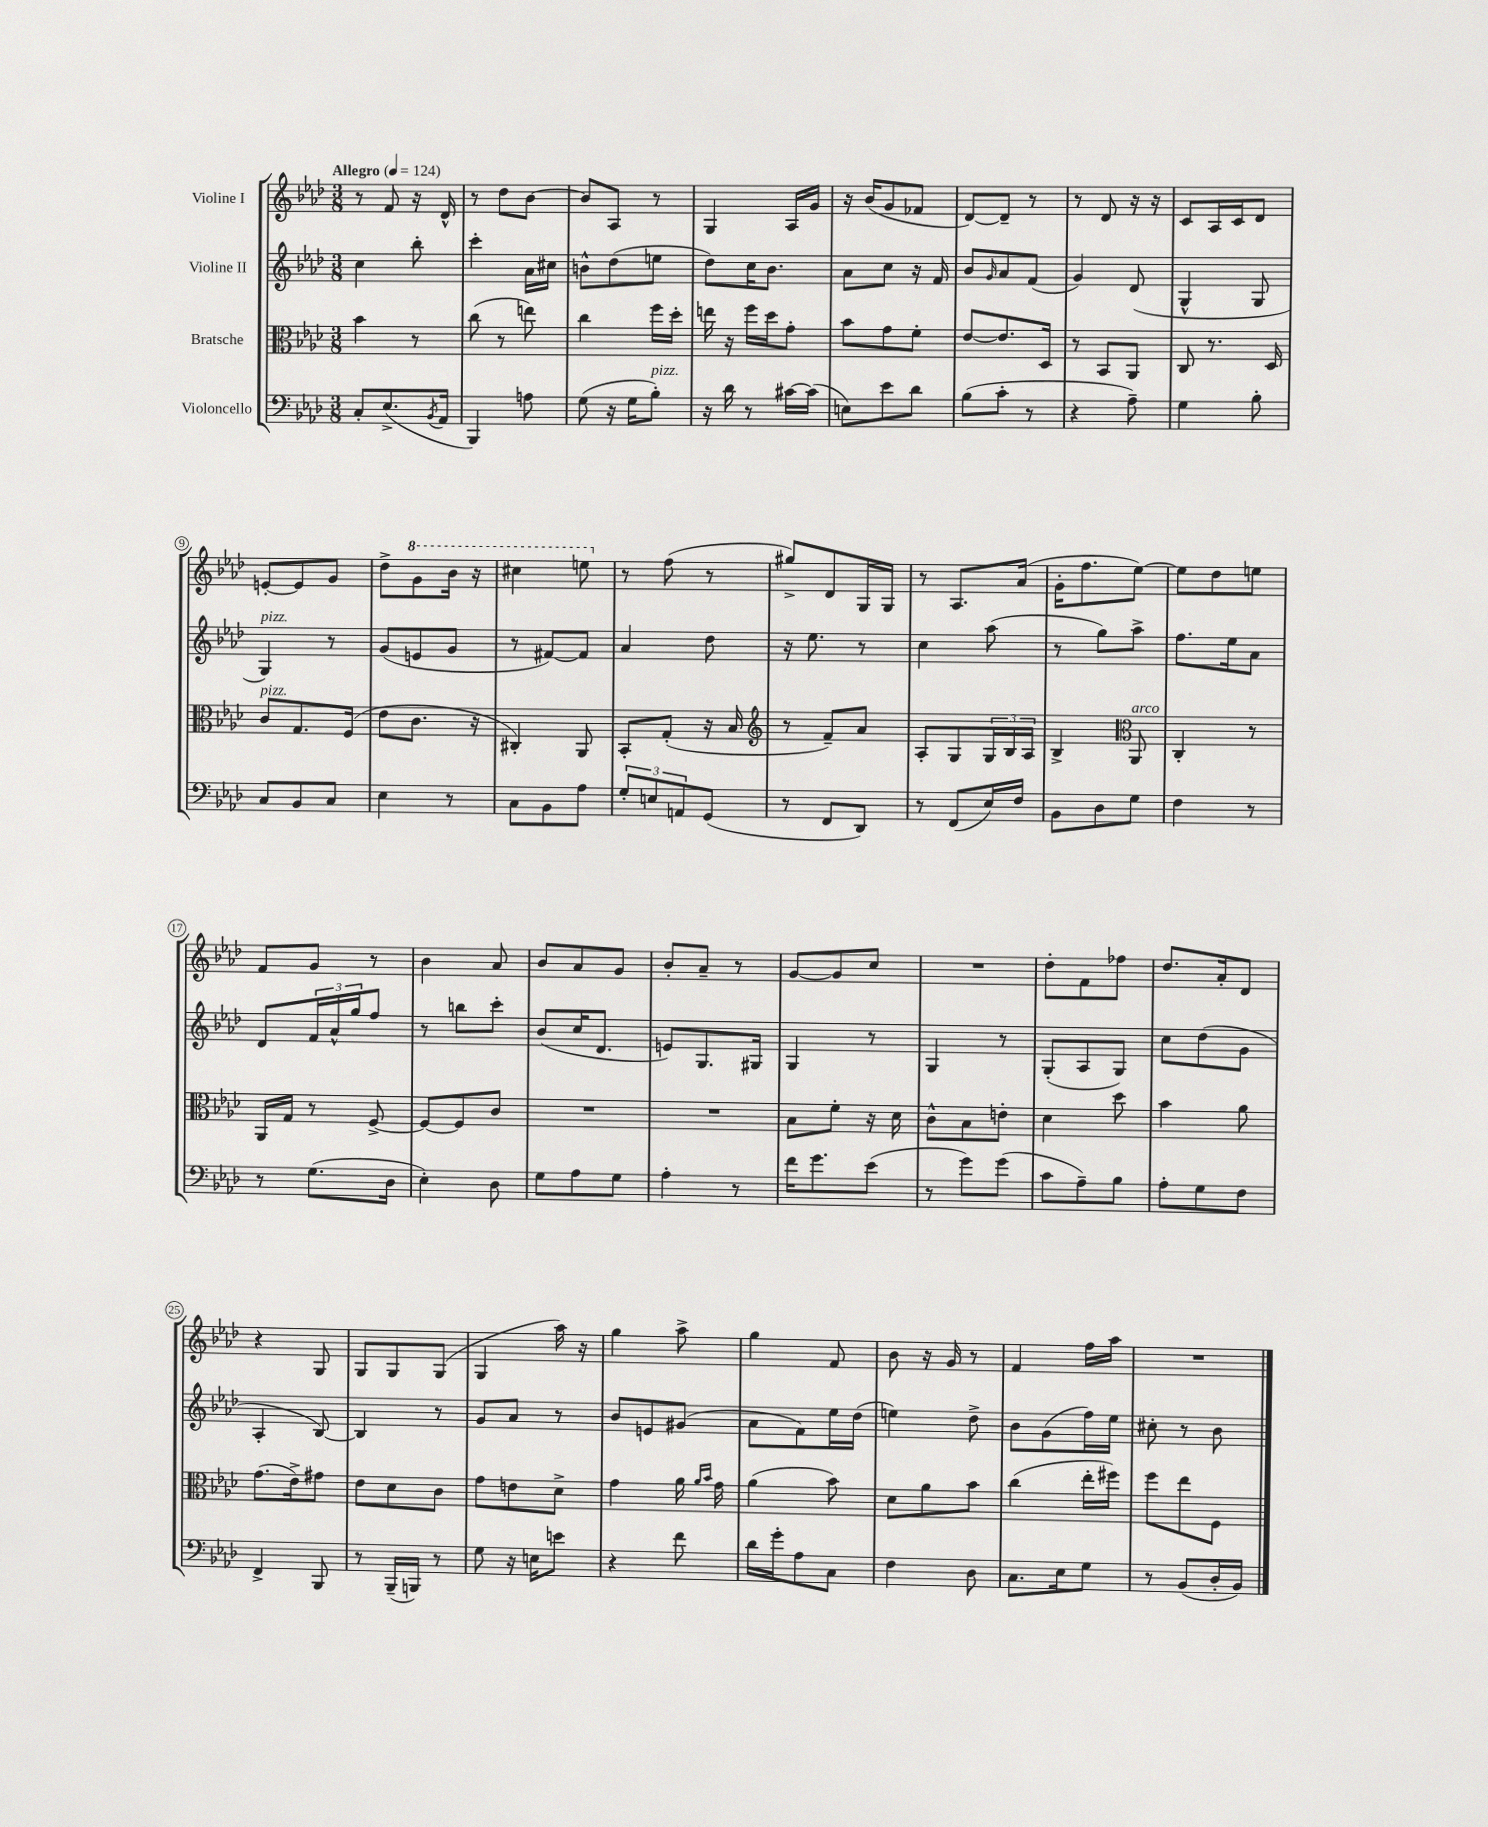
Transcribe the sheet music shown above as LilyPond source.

<<
\new StaffGroup <<
\new Staff = "s0" \with { instrumentName = "Violine I" } {
    \clef treble \key aes \major \numericTimeSignature \time 3/8 \tempo "Allegro" 4 = 124
    r8 f'8 r16 des'16-^ |
    r8 des''8 bes'8~ |
    bes'8 aes8 r8 |
    g4 aes16 g'16 |
    r16 bes'16( g'8 fes'8 |
    des'8~) des'8-- r8 |
    r8 des'8 r16 r16 |
    c'8 aes16 c'16 des'8 |
    e'8~-. e'8 g'8 |
    des''8-> \ottava #1 g''8 bes''16 r16 |
    cis'''4 e'''8 \ottava #0 |
    r8 f''8( r8 |
    gis''8->) des'8 g16 g16 |
    r8 aes8. aes'16( |
    g'16-. f''8. ees''8~) |
    ees''8 des''8 e''8 |
    f'8 g'8 r8 |
    bes'4 aes'8 |
    bes'8 aes'8 g'8 |
    bes'8-. aes'8-- r8 |
    g'8~ g'8 c''8 |
    R4. |
    des''8-. f'8 fes''8 |
    des''8. aes'16-. des'8 |
    r4 g8 |
    g8 g8 g8( |
    g4 aes''16) r16 |
    g''4 aes''8-> |
    g''4 f'8 |
    bes'8 r16 g'16 r8 |
    f'4 f''16 aes''16 |
    R4. \bar "|." |
}
\new Staff = "s1" \with { instrumentName = "Violine II" } {
    \clef treble \key aes \major \numericTimeSignature \time 3/8
    c''4 bes''8-. |
    c'''4-. aes'16 cis''16 |
    b'8-^ des''8( e''8 |
    des''8) c''16 bes'8. |
    aes'8 c''8 r16 f'16 |
    bes'8 \grace { g'16 } aes'8 f'8( |
    g'4) des'8( |
    g4-^ g8 |
    g4^\markup { \italic "pizz." }) r8 |
    g'8( e'8 g'8 |
    r8 fis'8~) fis'8 |
    aes'4 des''8 |
    r16 ees''8. r8 |
    c''4 aes''8( |
    r8 g''8) aes''8-> |
    f''8. ees''16 aes'8 |
    des'8 \tuplet 3/2 { f'16 aes'16-^ g''16 } f''8 |
    r8 b''8 c'''8-. |
    bes'8( c''16 des'8. |
    e'8) g8. gis16 |
    g4 r8 |
    g4 r8 |
    g8-.( aes8 g8) |
    c''8 des''8( g'8 |
    aes4-. bes8~) |
    bes4 r8 |
    g'8 aes'8 r8 |
    bes'8 e'8 gis'8( |
    aes'8 f'8) ees''16 des''16( |
    e''4) des''8-> |
    bes'8 g'8( f''16) ees''16 |
    cis''8-. r8 bes'8 \bar "|." |
}
\new Staff = "s2" \with { instrumentName = "Bratsche" } {
    \clef alto \key aes \major \numericTimeSignature \time 3/8
    bes'4 r8 |
    c''8( r8 e''8) |
    c''4 f''16 des''16-. |
    e''16 r16 f''16 des''16 g'8-. |
    bes'8 g'8 f'8-. |
    ees'8~ ees'8. des16 |
    r8 bes,8 aes,8 |
    c8 r8. des16 |
    c'8^\markup { \italic "pizz." } g8. f16( |
    ees'8 c'8. r16 |
    cis4-.) aes,8 |
    bes,8-. g8-.( r16 bes16 |
    \clef treble r8 f'8--) aes'8 |
    aes8-. g8 \tuplet 3/2 { g16 bes16 aes16 } |
    bes4-> \clef alto aes,8^\markup { \italic "arco" } |
    c4-. r8 |
    aes,16 g16 r8 f8~-> |
    f8~ f8 c'8 |
    R4. |
    R4. |
    bes8 f'8-. r16 des'16 |
    c'8-^ bes8 e'8-. |
    des'4 des''8 |
    bes'4 aes'8 |
    g'8.( ees'16->) gis'8 |
    ees'8 des'8 c'8 |
    g'8 e'8 des'8-> |
    g'4 aes'16 \grace { aes'16 bes'16 } g'16 |
    aes'4( bes'8) |
    des'8 aes'8 bes'8 |
    c''4( ees''16-. fis''16) |
    f''8 ees''8 f8 \bar "|." |
}
\new Staff = "s3" \with { instrumentName = "Violoncello" } {
    \clef bass \key aes \major \numericTimeSignature \time 3/8
    c8-. ees8.->( \acciaccatura { bes,8 } aes,16 |
    bes,,4) a8 |
    g8( r16 g16 bes8-.^\markup { \italic "pizz." }) |
    r16 des'16 r8 cis'16~ cis'16( |
    e8) ees'8 des'8 |
    bes8( c'8-. r8 |
    r4 aes8--) |
    g4 bes8-. |
    c8 bes,8 c8 |
    ees4 r8 |
    c8 bes,8 aes8 |
    \tuplet 3/2 { g8-. e8 a,8 } g,8( |
    r8 f,8 des,8) |
    r8 f,8( ees16) f16 |
    bes,8 des8 g8 |
    f4 r8 |
    r8 g8.( des16 |
    ees4-.) des8 |
    g8 aes8 g8 |
    aes4-. r8 |
    f'16 g'8. ees'8( |
    r8 g'8) g'8( |
    c'8 aes8--) bes8 |
    aes8-. g8 f8 |
    f,4-> bes,,8 |
    r8 bes,,16--( b,,16) r8 |
    g8 r16 e16 e'8 |
    r4 f'8 |
    des'16 g'16-. aes8 c8 |
    f4 des8 |
    c8. ees16 g8 |
    r8 bes,8( des16-. bes,16) \bar "|." |
}
>>
>>
\layout { \context { \Score \override BarNumber.stencil = #(make-stencil-circler 0.1 0.3 ly:text-interface::print) } }
